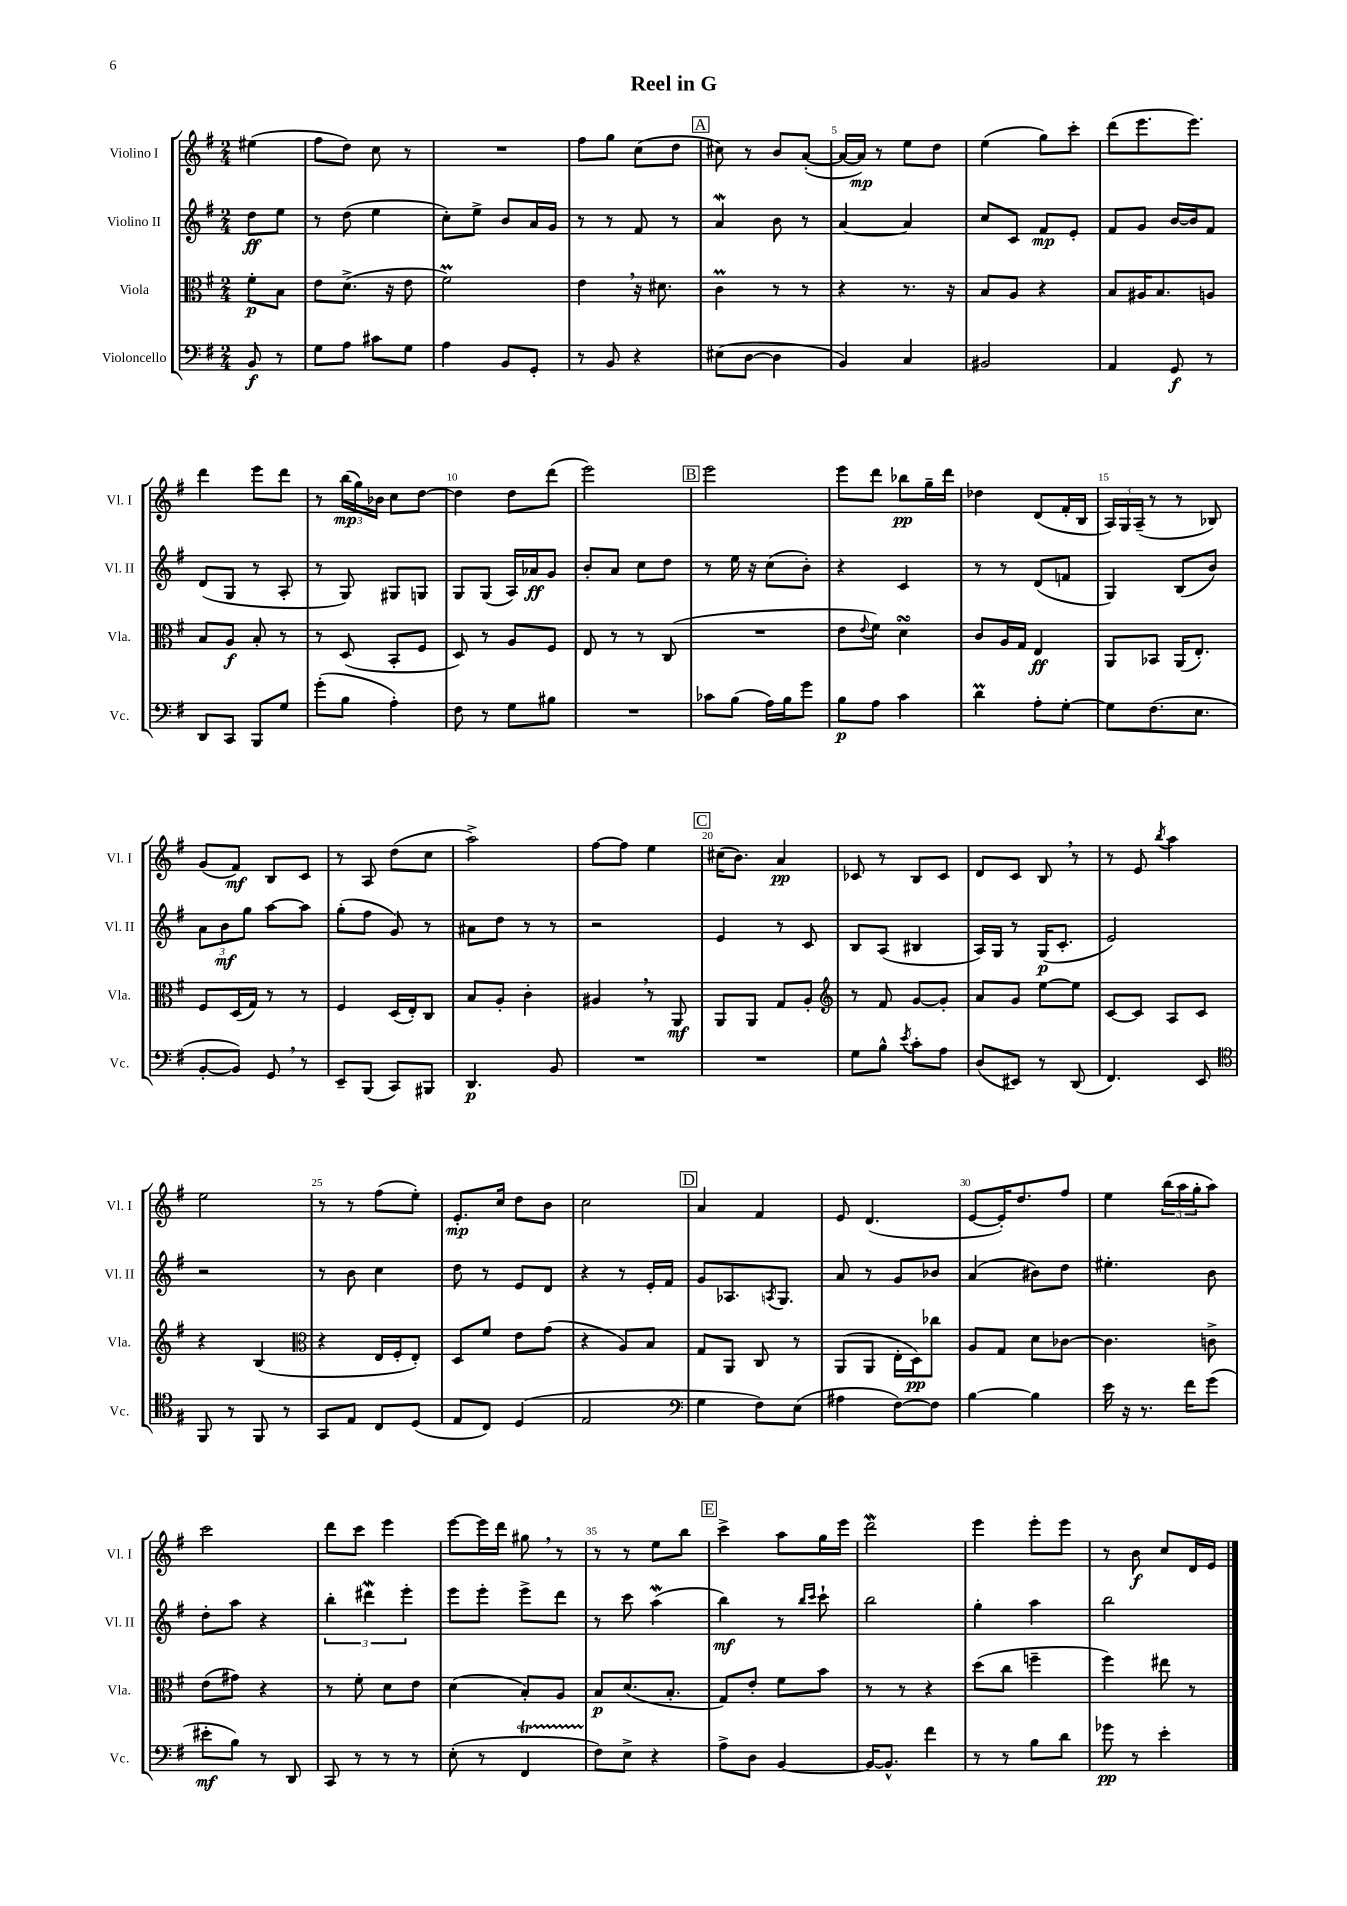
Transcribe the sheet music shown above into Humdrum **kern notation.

**kern	**dynam	**kern	**dynam	**kern	**dynam	**kern	**dynam
*part4	*part4	*part3	*part3	*part2	*part2	*part1	*part1
*staff4	*staff4	*staff3	*staff3	*staff2	*staff2	*staff1	*staff1
*I"Violoncello	*	*I"Viola	*	*I"Violino II	*	*I"Violino I	*
*I'Vc.	*	*I'Vla.	*	*I'Vl. II	*	*I'Vl. I	*
*clefF4	*	*clefC3	*	*clefG2	*	*clefG2	*
*k[f#]	*	*k[f#]	*	*k[f#]	*	*k[f#]	*
*M2/4	*	*M2/4	*	*M2/4	*	*M2/4	*
=	=	=	=	=	=	=	=
8BB/	f	8f#'\L	p	8dd\L	ff	(4ee#X\	.
8r	.	8B\J	.	8ee\J	.	.	.
=1	=1	=1	=1	=1	=1	=1	=1
8G\L	.	8e\L	.	8r	.	8ff#\L	.
8A\J	.	(8.d^\J	.	(8dd\	.	8dd\J)	.
8c#X\L	.	.	.	4ee\	.	8cc\	.
.	.	16r	.	.	.	.	.
8G\J	.	8e\	.	.	.	8r	.
=2	=2	=2	=2	=2	=2	=2	=2
4A\	.	2f#m\)	.	8cc'\L)	.	2r	.
.	.	.	.	8ee^\J	.	.	.
8BB/L	.	.	.	8b/L	.	.	.
8GG'/J	.	.	.	16a/L	.	.	.
.	.	.	.	16g/JJ	.	.	.
=3	=3	=3	=3	=3	=3	=3	=3
8r	.	4e,\	.	8r	.	8ff#\L	.
8BB/	.	.	.	8r	.	8gg\J	.
4r	.	16r	.	8f#/	.	(8cc\L	.
.	.	8.d#X\	.	.	.	.	.
.	.	.	.	8r	.	8dd\J	.
!!LO:REH:place=s1:t=A
=4	=4	=4	=4	=4	=4	=4	=4
(8E#X\L	.	4cM\	.	4aW/	.	8cc#X\)	.
[8D\J	.	.	.	.	.	8r	.
4D\]	.	8r	.	8b\	.	8b/L	.
.	.	8r	.	8r	.	([8a'/J	.
=5	=5	=5	=5	=5	=5	=5	=5
4BB/)	.	4r	.	[4a/	.	16a/LL_	.
.	.	.	.	.	.	16a/JJ])	mp
.	.	.	.	.	.	8r	.
4C/	.	8.r	.	4a/]	.	8ee\L	.
.	.	.	.	.	.	8dd\J	.
.	.	16r	.	.	.	.	.
=6	=6	=6	=6	=6	=6	=6	=6
2BB#X/	.	8B/L	.	8cc/L	.	(4ee\	.
.	.	8A/J	.	8c/J	.	.	.
.	.	4r	.	8f#/L	mp	8gg\L)	.
.	.	.	.	8e'/J	.	8ccc'\J	.
=7	=7	=7	=7	=7	=7	=7	=7
4AA/	.	8B/L	.	8f#/L	.	(8ddd\L	.
.	.	16A#X/K	.	8g/J	.	8.eee\	.
.	.	8.B/	.	.	.	.	.
8GG/	f	.	.	[16b/LL	.	.	.
.	.	.	.	16b/J]	.	8.eee\J)	.
8r	.	8An/J	.	8f#/J	.	.	.
!!LO:LB:g=z
=8	=8	=8	=8	=8	=8	=8	=8
8DD/L	.	8B/L	.	(8d/L	.	4ddd\	.
8CC/J	.	8A/J	f	8G/J	.	.	.
8BBB/L	.	8B'/	.	8r	.	8eee\L	.
8G/J	.	8r	.	8A'/	.	8ddd\J	.
=9	=9	=9	=9	=9	=9	=9	=9
(8g'\L	.	8r	.	8r	.	8r	.
8B\J	.	(8D/	.	8G/)	.	(24bb\LL	mp
.	.	.	.	.	.	24gg\)	.
.	.	.	.	.	.	24b-X\JJ	.
4A'\)	.	8BB'/L	.	8G#X/L	.	8cc\L	.
.	.	8F#/J	.	8Gn/J	.	[8dd\J	.
=10	=10	=10	=10	=10	=10	=10	=10
8F#\	.	8D/)	.	8G/L	.	4dd\]	.
8r	.	8r	.	(8G/J	.	.	.
8G\L	.	8A/L	.	16A/LL)	.	8dd\L	.
.	.	.	.	16a-X/J	ff	.	.
8B#X\J	.	8F#/J	.	8g/J	.	(8ddd\J	.
=11	=11	=11	=11	=11	=11	=11	=11
2r	.	8E/	.	8b'/L	.	2eee\)	.
.	.	8r	.	8a/J	.	.	.
.	.	8r	.	8cc\L	.	.	.
.	.	(8C/	.	8dd\J	.	.	.
!!LO:REH:place=s1:t=B
=12	=12	=12	=12	=12	=12	=12	=12
8c-X\L	.	2r	.	8r	.	2eee\	.
(8B\J	.	.	.	16ee\	.	.	.
.	.	.	.	16r	.	.	.
16A\LL)	.	.	.	(8cc\L	.	.	.
16B\J	.	.	.	.	.	.	.
8g\J	.	.	.	8b'\J)	.	.	.
=13	=13	=13	=13	=13	=13	=13	=13
8B\L	p	8e\L	.	4r	.	8eee\L	.
.	.	8qqe/	.	.	.	.	.
8A\J	.	8f#\J)	.	.	.	8ddd\J	.
4c\	.	4dsSSS\	.	4c/	.	8bb-X\L	pp
.	.	.	.	.	.	16gg~\L	.
.	.	.	.	.	.	16ddd\JJ	.
=14	=14	=14	=14	=14	=14	=14	=14
4dM\	.	8c/L	.	8r	.	4dd-X\	.
.	.	16A/L	.	8r	.	.	.
.	.	16G/JJ	.	.	.	.	.
8A'\L	.	4E/	ff	(8d/L	.	(8d/L	.
[8G'\J	.	.	.	8fn/J	.	16f#'/L	.
.	.	.	.	.	.	16B/JJ	.
=15	=15	=15	=15	=15	=15	=15	=15
8G\L]	.	8AA/L	.	4G/)	.	24A/LL)	.
.	.	.	.	.	.	24G/	.
.	.	.	.	.	.	(24A~/JJ	.
(8.F#\	.	8BB-X/J	.	.	.	8r	.
.	.	(16AA/KL	.	(8B/L	.	8r	.
8.E\J	.	8.E'/J)	.	.	.	.	.
.	.	.	.	8b/J)	.	8B-X/)	.
!!LO:LB:g=z
=16	=16	=16	=16	=16	=16	=16	=16
[8BB'/L	.	8F#/L	.	12a\L	.	(8g/L	.
.	.	.	.	12b\	mf	.	.
8BB/J])	.	(16D/L	.	.	.	8f#/J)	mf
.	.	.	.	12gg\J	.	.	.
.	.	16G/JJ)	.	.	.	.	.
8GG,/	.	8r	.	[8aa\L	.	8B/L	.
8r	.	8r	.	8aa\J]	.	8c/J	.
=17	=17	=17	=17	=17	=17	=17	=17
8EE~/L	.	4F#/	.	(8gg'\L	.	8r	.
(8BBB/J	.	.	.	8ff#\J	.	8A/	.
8CC/L)	.	(16D/LL	.	8g/)	.	(8dd\L	.
.	.	16E'/J)	.	.	.	.	.
8BBB#X/J	.	8C/J	.	8r	.	8cc\J	.
=18	=18	=18	=18	=18	=18	=18	=18
4.DD/	p	8B/L	.	8a#X\L	.	2aa^\)	.
.	.	8A'/J	.	8dd\J	.	.	.
.	.	4c'\	.	8r	.	.	.
8BB/	.	.	.	8r	.	.	.
=19	=19	=19	=19	=19	=19	=19	=19
2r	.	4A#X,/	.	2r	.	[8ff#\L	.
.	.	.	.	.	.	8ff#\J]	.
.	.	8r	.	.	.	4ee\	.
.	.	8AA/	mf	.	.	.	.
!!LO:REH:place=s1:t=C
=20	=20	=20	=20	=20	=20	=20	=20
2r	.	8AA/L	.	4e/	.	(16cc#X\KL	.
.	.	.	.	.	.	8.b\J)	.
.	.	8AA/J	.	.	.	.	.
.	.	8G/L	.	8r	.	4a/	pp
.	.	8A'/J	.	8c/	.	.	.
=21	=21	=21	=21	=21	=21	=21	=21
*	*	*clefG2	*	*	*	*	*
8G\L	.	8r	.	8B/L	.	8c-X/	.
8B^^\J	.	8f#/	.	(8A/J	.	8r	.
8qe/	.	.	.	.	.	.	.
8c'\L	.	[8g/L	.	4B#X/	.	8B/L	.
8A\J	.	8g'/J]	.	.	.	8c-/J	.
=22	=22	=22	=22	=22	=22	=22	=22
(8D/L	.	8a/L	.	16A/LL)	.	8d/L	.
.	.	.	.	16G/JJ	.	.	.
8EE#X/J)	.	8g/J	.	8r	.	8c/J	.
8r	.	[8ee\L	.	(16G/KL	p	8B,/	.
.	.	.	.	8.c'/J	.	.	.
(8DD/	.	8ee\J]	.	.	.	8r	.
=23	=23	=23	=23	=23	=23	=23	=23
4.FF#/)	.	[8c/L	.	2e/)	.	8r	.
.	.	8c/J]	.	.	.	8e/	.
.	.	.	.	.	.	8qbb/	.
.	.	8A/L	.	.	.	4aa\	.
8EE/	.	8c/J	.	.	.	.	.
!!LO:LB:g=z
=24	=24	=24	=24	=24	=24	=24	=24
*clefC4	*	*	*	*	*	*	*
8FF#/	.	4r	.	2r	.	2ee\	.
8r	.	.	.	.	.	.	.
8FF#/	.	(4B/	.	.	.	.	.
8r	.	.	.	.	.	.	.
=25	=25	=25	=25	=25	=25	=25	=25
*	*	*clefC3	*	*	*	*	*
8GG/L	.	4r	.	8r	.	8r	.
8E/J	.	.	.	8b\	.	8r	.
8C/L	.	16E/LL	.	4cc\	.	(8ff#\L	.
.	.	16F#'/J	.	.	.	.	.
(8D/J	.	8E'/J)	.	.	.	8ee'\J)	.
=26	=26	=26	=26	=26	=26	=26	=26
8E/L	.	8D/L	.	8dd\	.	8.e'/L	mp
8C/J)	.	8f#/J	.	8r	.	.	.
.	.	.	.	.	.	16cc/Jk	.
(4D/	.	8e\L	.	8e/L	.	8dd\L	.
.	.	(8g\J	.	8d/J	.	8b\J	.
=27	=27	=27	=27	=27	=27	=27	=27
2E/	.	4r	.	4r	.	2cc\	.
.	.	8A/L)	.	8r	.	.	.
.	.	8B/J	.	16e'/LL	.	.	.
.	.	.	.	16f#/JJ	.	.	.
!!LO:REH:place=s1:t=D
=28	=28	=28	=28	=28	=28	=28	=28
*clefF4	*	*	*	*	*	*	*
4G\	.	8G/L	.	8g/L	.	4a/	.
.	.	8AA/J	.	8.A-X/	.	.	.
8F#\L)	.	8C/	.	.	.	4f#/	.
.	.	.	.	8qAn/	.	.	.
.	.	.	.	8.G/J	.	.	.
(8E\J	.	8r	.	.	.	.	.
=29	=29	=29	=29	=29	=29	=29	=29
4A#X\	.	(8AA/L	.	8a/	.	8e/	.
.	.	8AA/J	.	8r	.	(4.d/	.
[8F#\L)	.	16E'\LL	.	8g/L	.	.	.
.	.	16D\J)	pp	.	.	.	.
8F#\J]	.	8cc-X\J	.	8b-X/J	.	.	.
=30	=30	=30	=30	=30	=30	=30	=30
[4B\	.	8A/L	.	(4a/	.	[8e/L	.
.	.	8G/J	.	.	.	16e'/K])	.
.	.	.	.	.	.	8.dd/	.
4B\]	.	8d\L	.	8b#X\L)	.	.	.
.	.	[8c-X\J	.	8dd\J	.	8ff#/J	.
=31	=31	=31	=31	=31	=31	=31	=31
16e\	.	4.c-\]	.	4.ee#X'\	.	4ee\	.
16r	.	.	.	.	.	.	.
8.r	.	.	.	.	.	.	.
.	.	.	.	.	.	(24bb\LL	.
.	.	.	.	.	.	24aa\	.
16f#\KL	.	.	.	.	.	.	.
.	.	.	.	.	.	24gg'\J	.
(8g\J	.	8cn^\	.	8b\	.	8aa\J)	.
!!LO:LB:g=z
=32	=32	=32	=32	=32	=32	=32	=32
8e#X'\L	mf	(8e\L	.	8dd'\L	.	2ccc\	.
8B\J)	.	8g#X\J)	.	8aa\J	.	.	.
8r	.	4r	.	4r	.	.	.
8DD/	.	.	.	.	.	.	.
=33	=33	=33	=33	=33	=33	=33	=33
8CC/	.	8r	.	6bb'\	.	8ddd\L	.
8r	.	8f#'\	.	.	.	8ccc\J	.
.	.	.	.	6ddd#XW\	.	.	.
8r	.	8d\L	.	.	.	4eee\	.
.	.	.	.	6eee'\	.	.	.
8r	.	8e\J	.	.	.	.	.
=34	=34	=34	=34	=34	=34	=34	=34
(8E'\	.	(4d\	.	8eee\L	.	[8eee\L	.
8r	.	.	.	8eee'\J	.	16eee\L]	.
.	.	.	.	.	.	16ddd\JJ	.
4FF#t/	.	8B'/L)	.	8eee^\L	.	8gg#X,\	.
.	.	8A/J	.	8ddd\J	.	8r	.
=35	=35	=35	=35	=35	=35	=35	=35
8F#\L)	.	8B/L	p	8r	.	8r	.
8E^\J	.	(8.d/	.	8ccc\	.	8r	.
4r	.	.	.	(4aaW\	.	8ee\L	.
.	.	8.B'/J	.	.	.	.	.
.	.	.	.	.	.	8bb\J	.
!!LO:REH:place=s1:t=E
=36	=36	=36	=36	=36	=36	=36	=36
8A^\L	.	8G/L)	.	4bb\)	mf	4ccc^\	.
8D\J	.	8e'/J	.	.	.	.	.
[4BB/	.	8f#\L	.	8r	.	8aa\L	.
.	.	.	.	16qqbb/LL	.	.	.
.	.	.	.	16qqccc/JJ	.	.	.
.	.	8b\J	.	8ccc`\	.	16gg\L	.
.	.	.	.	.	.	16eee\JJ	.
=37	=37	=37	=37	=37	=37	=37	=37
16BB/KL_	.	8r	.	2bb\	.	2dddW\	.
8.BB^^/J]	.	.	.	.	.	.	.
.	.	8r	.	.	.	.	.
4f#\	.	4r	.	.	.	.	.
=38	=38	=38	=38	=38	=38	=38	=38
8r	.	(8dd\L	.	4gg'\	.	4eee\	.
8r	.	8cc\J	.	.	.	.	.
8B\L	.	4ffn~\	.	4aa\	.	8eee'\L	.
8d\J	.	.	.	.	.	8eee\J	.
=39	=39	=39	=39	=39	=39	=39	=39
8g-X\	pp	4ff#\)	.	2bb\	.	8r	.
8r	.	.	.	.	.	8b\	f
4e'\	.	8ee#X\	.	.	.	8cc/L	.
.	.	8r	.	.	.	16d/L	.
.	.	.	.	.	.	16e/JJ	.
==	==	==	==	==	==	==	==
*-	*-	*-	*-	*-	*-	*-	*-
